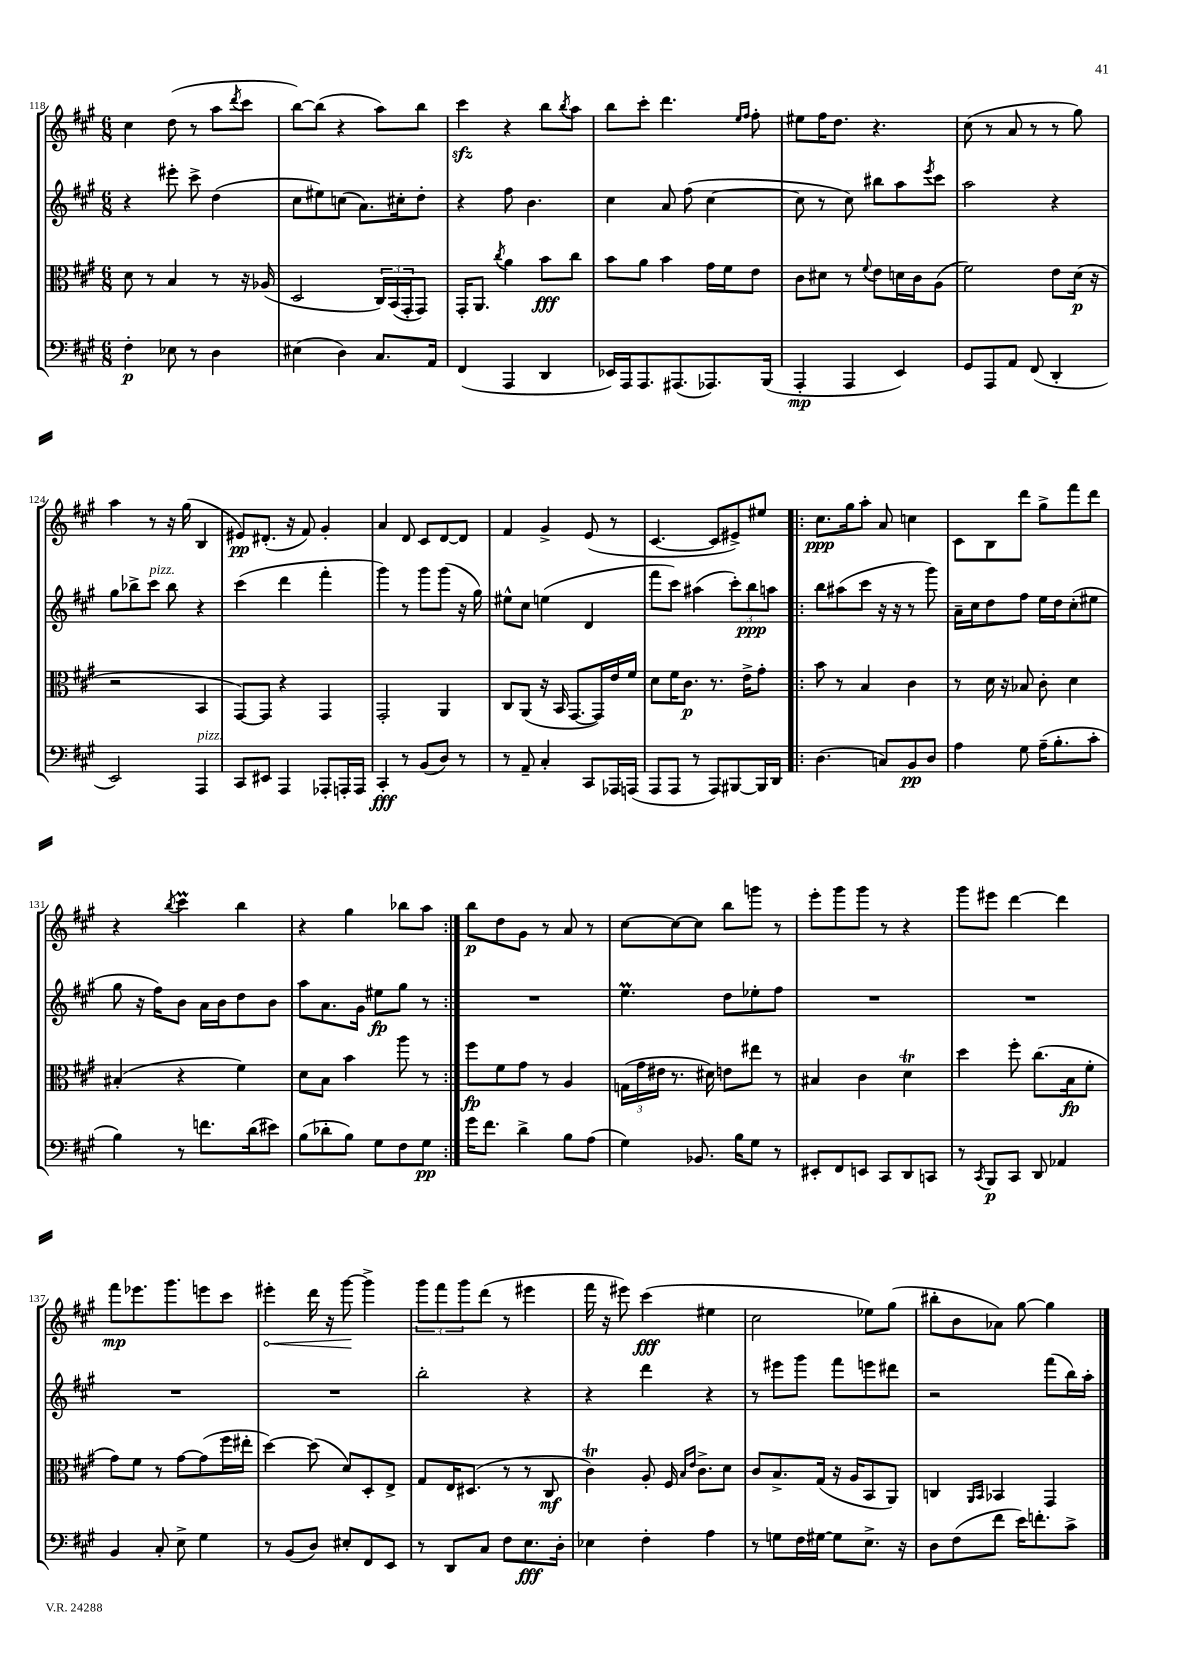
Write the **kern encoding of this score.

**kern	**kern	**kern	**kern
*staff4	*staff3	*staff2	*staff1
*clefF4	*clefC3	*clefG2	*clefG2
*k[f#c#g#]	*k[f#c#g#]	*k[f#c#g#]	*k[f#c#g#]
*M6/8	*M6/8	*M6/8	*M6/8
4F#'\	8d\	4r	4cc#\
.	8r	.	.
8E-\	4B/	8eee#'\	(8dd\
8r	.	8ccc#^\	8r
4D\	8r	(4dd\	8aa\L
.	.	.	8qddd/
.	16r	.	8ccc#\J
.	(16A-/	.	.
=	=	=	=
(4E#\	2D/	8cc#\L	[8bb\L)
.	.	8ee#\)	(8bb\]J
4D\)	.	(8cc\J	4r
.	.	8.a\L)	.
8.C#/L	24C#/LL)	.	8aa\L)
.	(24BB/	.	.
.	.	16cc#'\k	.
.	24GG#'/J	.	.
.	8GG#/J)	8dd'\J	8bb\J
16AA/Jk	.	.	.
=	=	=	=
(4FF#/	16GG#'/LK	4r	4ccc#\
.	8.AA/J	.	.
.	8qcc#/	.	.
4AAA/	4a\	8ff#\	4r
.	.	4.b\	.
4DD/	8b\L	.	8bb\L
.	.	.	8qbb/
.	8cc#\J	.	8aa\J
=	=	=	=
16EE-/LL)	8b\L	4cc#\	8bb\L
16AAA/J	.	.	.
8.AAA/	8a\J	.	8ccc#'\J
.	4b\	8a/	4.ddd\
(8.AAA#/	.	.	.
.	.	(8ff#\	.
8.AAA-/)	16g#\LL	[4cc#\	.
.	16f#\J	.	.
.	.	.	16qqee/LL
.	.	.	16qqff#/JJ
.	8e\J	.	8ff#'\
(16BBB/Jk	.	.	.
=	=	=	=
4AAA'/	8c#\L	8cc#\]	8ee#\L
.	8d#\J	8r	16ff#\K
.	.	.	8.dd\J
4AAA/	8r	8cc#\)	.
.	8qqf#/	.	.
.	8e\L	8bb#\L	4.r
4EE/)	16d\L	8aa\	.
.	16c#\J	.	.
.	.	8qeee/	.
.	(8A\J	8ccc#\J	.
=	=	=	=
8GG#/L	2f#\)	2aa\	(8cc#\
8AAA/	.	.	8r
8AA/J	.	.	8a/
(8FF#/	.	.	8r
4DD'/	8e\L	4r	8r
.	(16d\Jk	.	8gg#\)
.	16r	.	.
=	=	=	=
2EE/)	2r	8gg#\L	4aa\
.	.	8bb-^\	.
.	.	8ccc#\J	8r
.	.	8bb-\	16r
.	.	.	(16gg#\
4AAA/	4BB/	4r	4B/
=	=	=	=
8CC#/L	[8GG#/L)	(4ccc#\	8e#/L)
8EE#/J	8GG#/]J	.	(8.d#'/J
4AAA/	4r	4ddd\	.
.	.	.	16r
.	.	.	8f#/)
8AAA-'/L	4GG#/	4fff#'\	4g#'/
16AAA'/L	.	.	.
16AAA/JJ	.	.	.
=	=	=	=
4CC#'/	2GG#'/	4ggg#\)	4a/
8r	.	8r	8d/
(8BB/L	.	8ggg#\L	8c#/L
8D/J)	4AA/	(8ggg#\J	[8d/
8r	.	16r	8d/]J
.	.	16gg#\)	.
=	=	=	=
8r	8C#/L	8ee#^^\L	4f#/
8AA~/	(8AA/J	8cc#\J	.
4C#'/	16r	(4ee\	4g#^/
.	16BB/	.	.
.	[8.GG#/L	.	.
8CC#/L	.	4d/	(8e/
.	16GG#/]L)	.	.
16AAA-/L	16e/	.	8r
(16AAA/JJ	16f#/JJ	.	.
=	=	=	=
8AAA/L	8d\L	8fff#\L	[4.c#/
8AAA/J	16f#\K	8ccc#\J)	.
.	8.c#\J	.	.
8r	.	(4aa#\	.
8AAA/L)	8.r	.	8c#/]L
[8BBB#/	.	12ccc#'\L)	8e#^/)
.	16e^\LK	.	.
.	.	12bb\	.
16BBB#/]L	8g#'\J	.	8ee#/J
.	.	12aa\J	.
16DD/JJ	.	.	.
=!|:	=!|:	=!|:	=!|:
(4.D\	8b\	8bb\L	8.cc#\L
.	8r	(8aa#\	.
.	.	.	16gg#\k
.	4B/	8ccc#\J	8aa'\J
8C/L)	.	16r	8a/
.	.	16r	.
8BB/	4c#\	8r	4cc\
8D/J	.	8ggg#\)	.
=	=	=	=
4A\	8r	16a~\LL	8c#\L
.	.	16cc#\J	.
.	16d\	8dd\	8B\
.	16r	.	.
8G#\	8B-/	8ff#\J	8ddd\J
(16A~\LK	8c#'\	16ee\LL	8gg#^\L
8.B'\	.	16dd\J	.
.	4d\	(8cc#'\	8fff#\
8c#'\J	.	8ee#\J	8ddd\J
=	=	=	=
4B\)	(4B#'/	8gg#\	4r
.	.	16r	.
.	.	16ff#\LK)	.
.	.	.	8qbb/
8r	4r	8b\J	4ccc#\
8.f\L	.	16a\LL	.
.	.	16b\J	.
.	4f#\)	8dd\	4bb\
(16d\k	.	.	.
8e#\J)	.	8b\J	.
=	=	=	=
(8B\L	8d\L	8aa\L	4r
8d-'\	8B\J	8.a\	.
8B\J)	4b\	.	4gg#\
.	.	16g#\Jk	.
8G#\L	.	8ee#\L	.
8F#\	8aa\	8gg#\J	8bb-\L
8G#\J	8r	8r	8aa\J
=:|!	=:|!	=:|!	=:|!
16g#\LK	8ff#\L	2.r	8bb\L
8.f#\J	.	.	.
.	8f#\	.	8dd\
4d^\	8g#\J	.	8g#\J
.	8r	.	8r
8B\L	4A/	.	8a/
(8A\J	.	.	8r
=	=	=	=
4G#\)	(24G\LL	4.ee\	[8cc#\L
.	24g#\	.	.
.	24e#\JJ	.	.
.	8.r	.	8cc#\_
8.BB-/	.	.	8cc#\]J
.	16d#\)	.	.
.	8e\L	8dd\L	8bb\L
16B\LK	.	.	.
8G#\J	8ee#\J	8ee-'\	8ggg\J
8r	8r	8ff#\J	8r
=	=	=	=
8EE#'/L	4B#/	2.r	8eee'\L
8FF#/	.	.	8ggg#\
8EE/J	4c#\	.	8ggg#\J
8CC#/L	.	.	8r
8DD/	4d\	.	4r
8CC/J	.	.	.
=	=	=	=
8r	4dd\	2.r	8ggg#\L
8qCC#/	.	.	.
8BBB/L	.	.	8eee#\J
8CC#/J	8ff#'\	.	[4ddd\
8DD/	(8.cc#\L	.	.
4AA-/	.	.	4ddd\]
.	16B\k	.	.
.	8f#'\J	.	.
=	=	=	=
4BB/	8g#\L)	2.r	8fff#\L
.	8f#\J	.	8.eee-\
8C#'/	8r	.	.
.	.	.	8.ggg#\
8E^\	[8g#\L	.	.
4G#\	(8g#\]	.	8eee\
.	16ff#\L	.	8ccc#\J
.	16ee#'\JJ	.	.
=	=	=	=
8r	[4dd\)	2.r	4eee#'\
(8BB/L	.	.	.
8D/J)	(8dd\]	.	16ddd\
.	.	.	16r
8E#'/L	8d/L)	.	[8ggg#\
8FF#/	8D'/	.	4ggg#^\]
8EE/J	8E^/J	.	.
=	=	=	=
8r	8G#/L	2bb'\	12ggg#\L
.	.	.	12fff#\
8DD/L	16E/K	.	.
.	.	.	12ggg#\
.	(8.D#/J	.	.
8C#/J	.	.	(8ddd\J
8F#\L	8r	.	8r
8.E\	8r	4r	4eee#\
.	8C#/	.	.
16D'\Jk	.	.	.
=	=	=	=
4E-\	4c#\)	4r	16fff#\
.	.	.	16r
.	.	.	8eee#\)
4F#'\	8A'/	4ddd\	(4ccc#\
.	16F#/	.	.
.	16qqB/LL	.	.
.	16qqe/JJ	.	.
.	8.c#^\L	.	.
4A\	.	4r	4ee#\
.	8d\J	.	.
=	=	=	=
8r	8c#/L	8r	2cc#\
8G\L	8.B^/	8eee#\L	.
16F#\L	.	8ggg#\J	.
[16G#\JJ	(16G#/Jk	.	.
8G#\]L	16r	8fff#\L	.
.	16A/LK	.	.
8.E^\J	8BB/	8eee\	8ee-\L)
.	8AA/J)	8ddd#\J	(8gg#\J
16r	.	.	.
=	=	=	=
8D\L	4C/	2r	8bb#'\L
(8F#\	.	.	8b\
.	16qqAA/LL	.	.
.	16qqBB/JJ	.	.
8f#\J	4BB-/	.	8a-\J)
16e\LK)	.	.	[8gg#\
8.f'\	.	.	.
.	4GG#/	(8fff#\L	4gg#\]
8c#^\J	.	16bb\L)	.
.	.	16aa'\JJ	.
==	==	==	==
*-	*-	*-	*-
